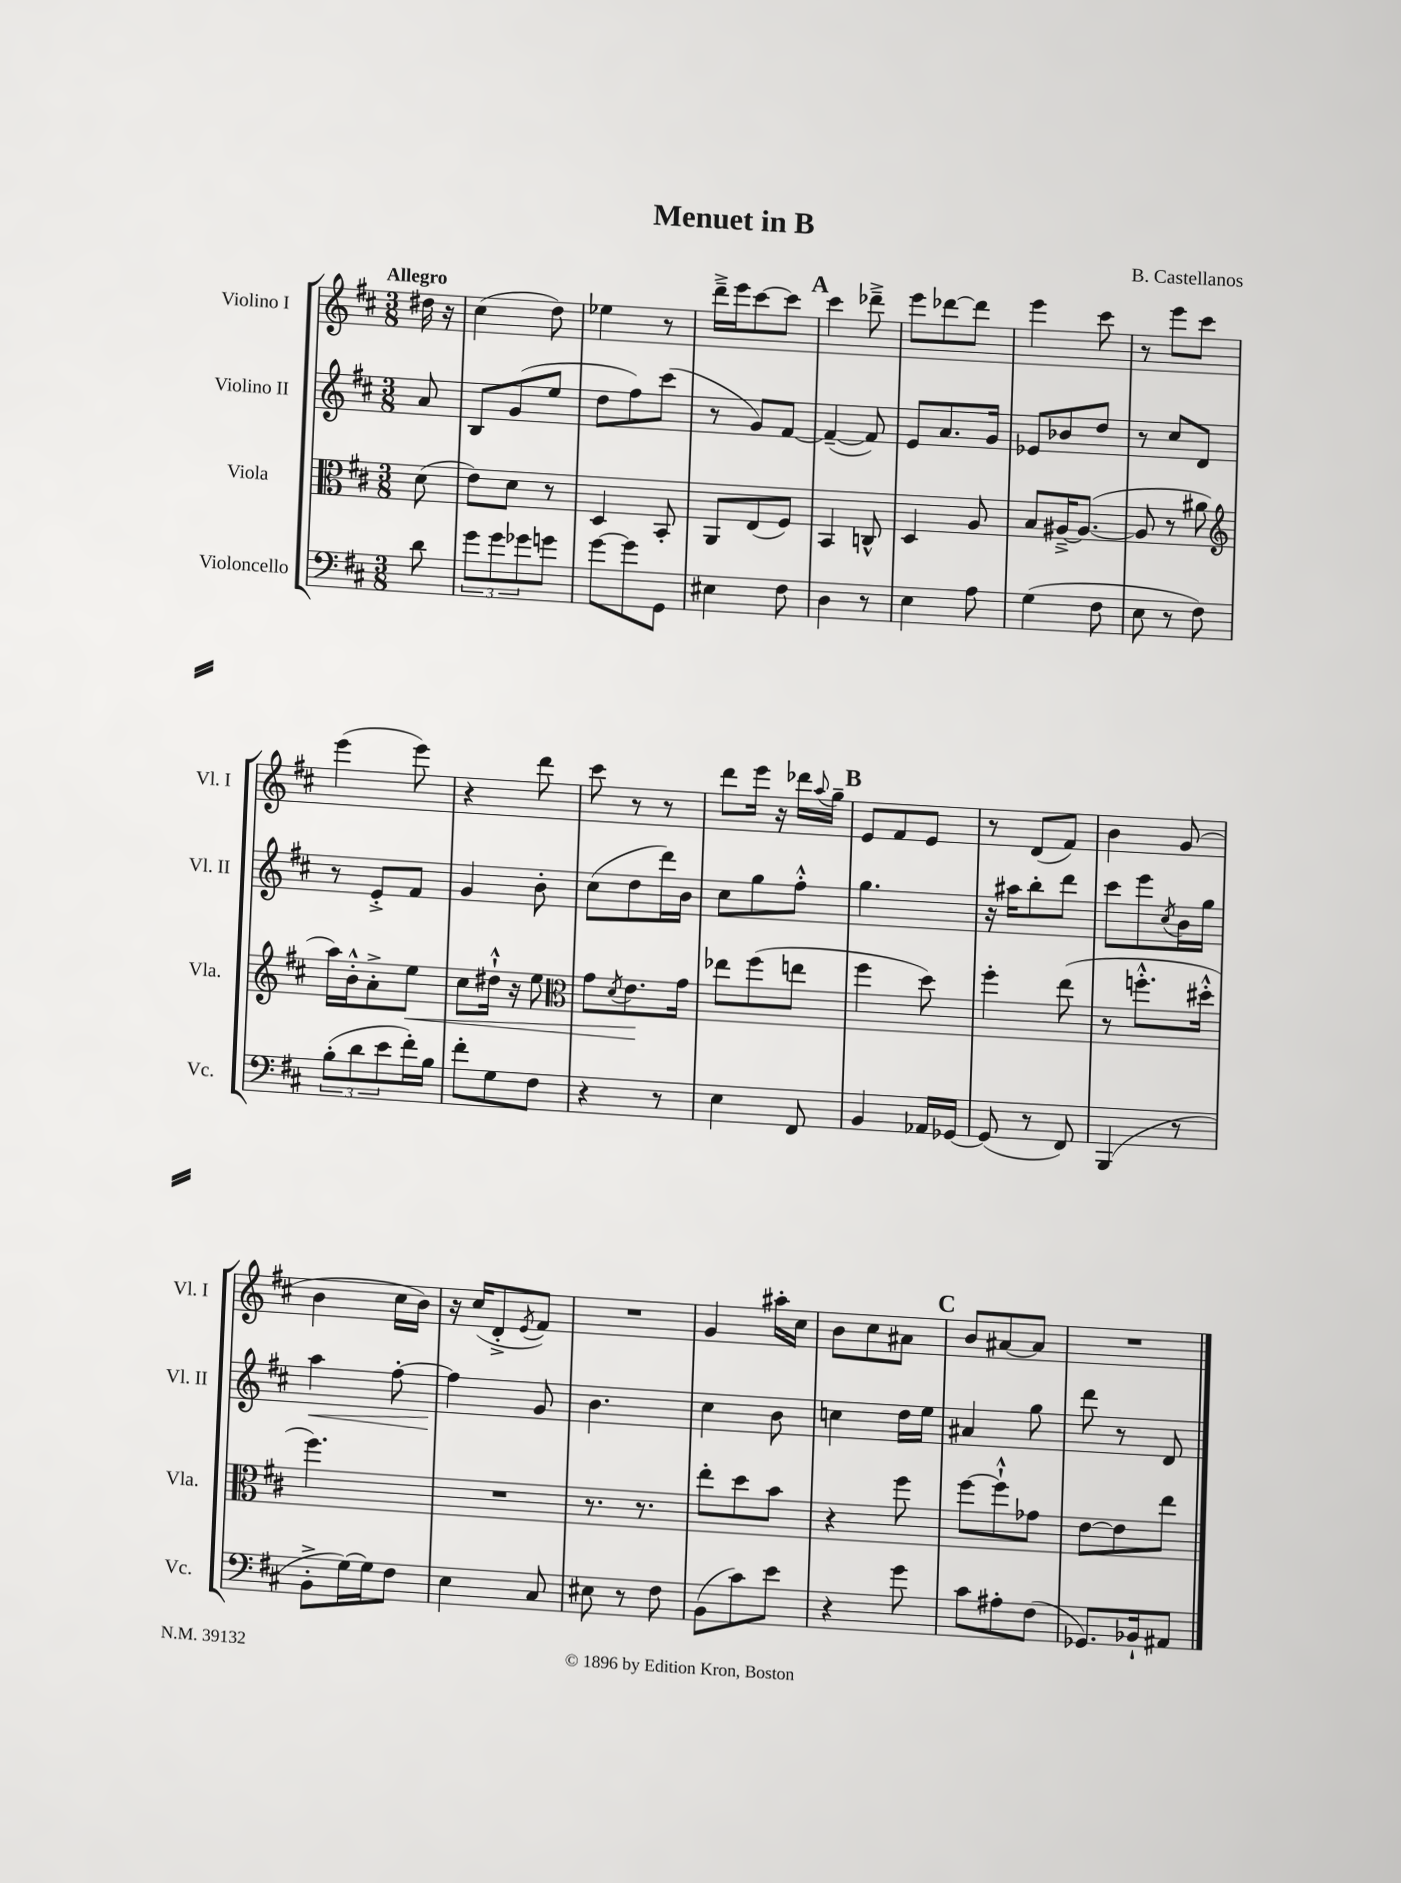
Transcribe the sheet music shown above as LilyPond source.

\header { title = "Menuet in B" composer = "B. Castellanos" }
<<
\new StaffGroup <<
\new Staff = "s0" \with { instrumentName = "Violino I" shortInstrumentName = "Vl. I" } {
    \clef treble \key d \major \numericTimeSignature \time 3/8 \partial 8 \tempo "Allegro"
    dis''16 r16 |
    cis''4( d''8) |
    ees''4 r8 |
    d'''16---> e'''16 cis'''8~ cis'''8 |
    \mark \markup { \bold "A" } cis'''4 des'''8---> |
    e'''8 des'''8~ des'''8 |
    e'''4 cis'''8 |
    r8 e'''8 cis'''8 |
    e'''4( e'''8) |
    r4 d'''8 |
    cis'''8 r8 r8 |
    d'''8 e'''16 r16 des'''16 \appoggiatura { a''8 } g''16-- |
    \mark \markup { \bold "B" } e'8 fis'8 e'8 |
    r8 d'8( fis'8) |
    b'4 g'8( |
    b'4 cis''16 b'16) |
    r16 cis''16( d'8-.-> \acciaccatura { e'8 } fis'8) |
    R4. |
    g'4 ais''16-. cis''16 |
    b'8 cis''8 ais'8 |
    \mark \markup { \bold "C" } b'8 ais'8~ ais'8 |
    R4. \bar "|." |
}
\new Staff = "s1" \with { instrumentName = "Violino II" shortInstrumentName = "Vl. II" } {
    \clef treble \key d \major \numericTimeSignature \time 3/8 \partial 8
    a'8 |
    b8 g'8( e''8 |
    d''8 fis''8) cis'''8( |
    r8 g'8) fis'8~ |
    \mark \markup { \bold "A" } fis'4~--( fis'8) |
    e'8 a'8. g'16 |
    ees'8 bes'8 d''8 |
    r8 cis''8 d'8 |
    r8 e'8-.-> fis'8 |
    g'4 b'8-. |
    cis''8( d''8 d'''16) b'16 |
    cis''8 g''8 fis''8-.-^ |
    \mark \markup { \bold "B" } g''4. |
    r16 ais''16 b''8-. d'''8 |
    cis'''8 e'''8 \acciaccatura { cis''8 } b'16 g''16 |
    a''4\< fis''8~-. |
    fis''4\! g'8 |
    b'4. |
    cis''4 b'8 |
    c''4 d''16 e''16 |
    \mark \markup { \bold "C" } ais'4 g''8 |
    d'''8 r8 d'8 \bar "|." |
}
\new Staff = "s2" \with { instrumentName = "Viola" shortInstrumentName = "Vla." } {
    \clef alto \key d \major \numericTimeSignature \time 3/8 \partial 8
    d'8( |
    e'8) d'8 r8 |
    d4 b,8-. |
    a,8 e8( fis8) |
    \mark \markup { \bold "A" } b,4 c8-^ |
    d4 a8 |
    b8 ais16~---> ais8.~( |
    ais8 r8 ais'8 |
    \clef treble a''16) b'16-.-^ a'8-.-> e''8\< |
    cis''8 dis''16-!-^ r16 e''8 |
    \clef alto g'8 \acciaccatura { d'8 } e'8.\! g'16 |
    ees''8 fis''8( e''8 |
    \mark \markup { \bold "B" } fis''4 d''8) |
    fis''4-. e''8( |
    r8 f''8.-.-^ dis''16-.-^ |
    fis''4.) |
    R4. |
    r8. r8. |
    e''8-. d''8 b'8 |
    r4 fis''8 |
    \mark \markup { \bold "C" } fis''8~ fis''8-!-^ ges'8 |
    e'8~ e'8 e''8 \bar "|." |
}
\new Staff = "s3" \with { instrumentName = "Violoncello" shortInstrumentName = "Vc." } {
    \clef bass \key d \major \numericTimeSignature \time 3/8 \partial 8
    d'8 |
    \tuplet 3/2 { g'8 g'8 ges'8 } g'8 |
    g'8~ g'8 g,8 |
    eis4 fis8 |
    \mark \markup { \bold "A" } d4 r8 |
    e4 a8 |
    g4( fis8 |
    e8 r8 fis8) |
    \tuplet 3/2 { b8-.( d'8 e'8 } fis'16-.) b16 |
    fis'8-. g8 fis8 |
    r4 r8 |
    e4 fis,8 |
    \mark \markup { \bold "B" } b,4 aes,16 ges,16~ |
    ges,8( r8 fis,8) |
    b,,4( r8 |
    b,8-.-> g16~) g16 fis8 |
    e4 cis8 |
    eis8 r8 fis8 |
    b,8( cis'8) e'8 |
    r4 g'8 |
    \mark \markup { \bold "C" } cis'8 ais8-. fis8( |
    ges,8.) bes,16-! ais,8 \bar "|." |
}
>>
>>
\layout { \context { \Score \remove "Bar_number_engraver" } }
